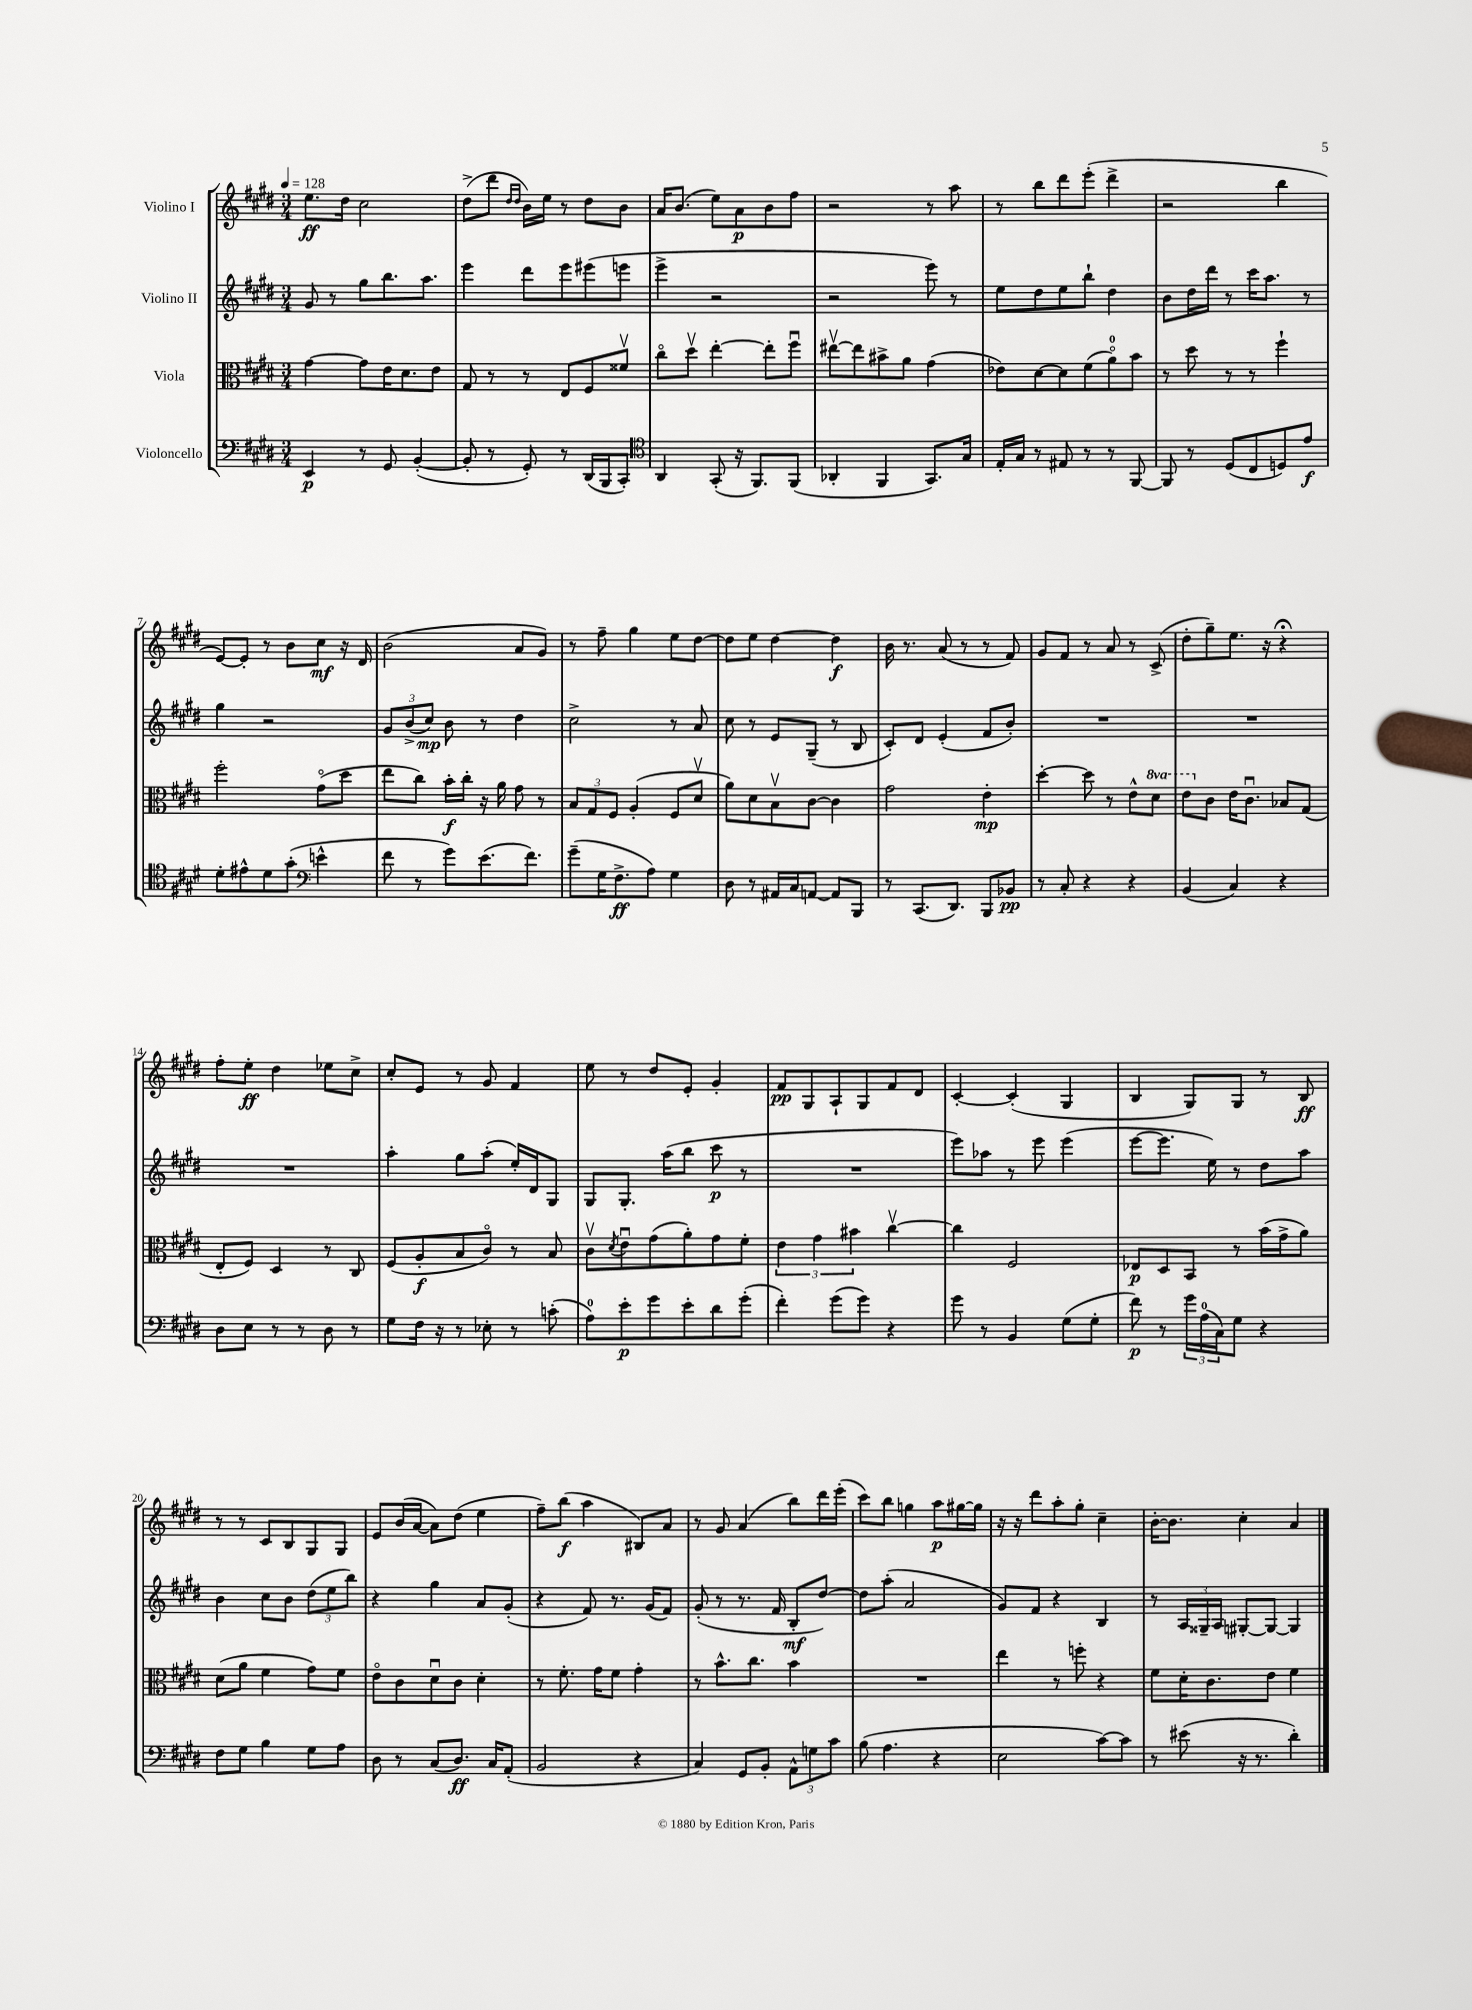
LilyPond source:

<<
\new StaffGroup <<
\new Staff = "s0" \with { instrumentName = "Violino I" } {
    \clef treble \key e \major \numericTimeSignature \time 3/4 \tempo 4 = 128
    e''8.\ff dis''16 cis''2 |
    dis''8->( dis'''8 \grace { dis''16 dis''16 } b'16) e''16 r8 dis''8 b'8 |
    a'16 b'8.( e''8) a'8\p b'8 fis''8 |
    r2 r8 a''8 |
    r8 b''8 dis'''8 e'''8-.( dis'''4-> |
    r2 b''4 |
    e'8~) e'8-. r8 b'8 cis''8\mf r16 dis'16 |
    b'2( a'8 gis'8) |
    r8 fis''8-- gis''4 e''8 dis''8~ |
    dis''8 e''8 dis''4~ dis''4\f |
    b'16 r8. a'8( r8 r8 fis'8) |
    gis'8 fis'8 r8 a'8 r8 cis'8->( |
    dis''8-. gis''8--) e''8. r16 r4\fermata |
    fis''8-. e''8-.\ff dis''4 ees''8 cis''8-> |
    cis''8-. e'8 r8 gis'8 fis'4 |
    e''8 r8 dis''8 e'8-. gis'4-. |
    fis'8\pp gis8 a8-! gis8 fis'8 dis'8 |
    cis'4~-. cis'4-.( gis4 |
    b4 gis8) gis8 r8 b8\ff |
    r8 r8 cis'8 b8 gis8 gis8 |
    e'8 b'16( a'16~ a'8) dis''8( e''4 |
    fis''8--) b''8\f( a''4 bis8) a'8 |
    r8 gis'8 a'4( b''8) dis'''16 e'''16-.( |
    cis'''8) b''8 g''4 a''8\p gis''16~ gis''16 |
    r16 r16 dis'''8 a''8-. gis''8-. cis''4-- |
    b'16~-. b'8. cis''4-. a'4 \bar "|." |
}
\new Staff = "s1" \with { instrumentName = "Violino II" } {
    \clef treble \key e \major \numericTimeSignature \time 3/4
    gis'8 r8 gis''8 b''8. a''8. |
    e'''4 dis'''8 e'''8 eis'''8( e'''8 |
    e'''4-> r2 |
    r2 e'''8) r8 |
    e''8 dis''8 e''8 b''8-! dis''4 |
    b'8 dis''16 dis'''16 r8 cis'''16 a''8. r8 |
    gis''4 r2 |
    \tuplet 3/2 { gis'8 b'8->( cis''8\mp) } b'8 r8 dis''4 |
    cis''2-> r8 a'8 |
    cis''8 r8 e'8 gis8--( r8 b8 |
    cis'8-.) dis'8 e'4-.( fis'8 b'8-.) |
    R2. |
    R2. |
    R2. |
    a''4-. gis''8 a''8-.( e''16-.) dis'16 gis8 |
    gis8 gis8.-. a''16( b''8 cis'''8\p r8 |
    R2. |
    e'''8) aes''8 r8 e'''8 e'''4( |
    e'''8~ e'''8. e''16) r8 dis''8 a''8 |
    b'4 cis''8 b'8 \tuplet 3/2 { dis''8( e''8 b''8) } |
    r4 gis''4 a'8 gis'8-.( |
    r4 fis'8) r8. gis'16( fis'8) |
    gis'8-.( r8 r8. fis'16 b8-.\mf dis''8~) |
    dis''8 a''8-.( a'2 |
    gis'8) fis'8 r4 b4 |
    r8 \tuplet 3/2 { a16 gisis16-- a16 } gis8~-. gis8~ gis4 \bar "|." |
}
\new Staff = "s2" \with { instrumentName = "Viola" } {
    \clef alto \key e \major \numericTimeSignature \time 3/4 \set Staff.ottavationMarkups = #ottavation-simple-ordinals
    gis'4~ gis'8 e'16 dis'8. e'8 |
    gis8 r8 r8 e8 fis8 fisis'8\upbow |
    cis''8\flageolet dis''8\upbow e''4~-. e''8-. fis''8\downbow |
    eis''8~\upbow eis''8 bis'8-> a'8 gis'4( |
    ees'8) dis'8~ dis'8 fis'8( a'8-0\flageolet) b'8 |
    r8 dis''8 r8 r8 fis''4-! |
    fis''2-. gis'8\flageolet( dis''8 |
    e''8 cis''8) b'16-.\f cis''16-. r16 a'16 gis'8 r8 |
    \tuplet 3/2 { b8 gis8 fis8 } a4-.( fis8 dis'8\upbow |
    a'8) dis'8 b8\upbow cis'8~ cis'4 |
    gis'2 e'4-.\mp |
    dis''4~-. dis''8 r8 e'8-^ \ottava #1 dis''8 |
    e''8 \ottava #0 cis'8 e'16 cis'8.\downbow bes8 gis8( |
    e8-. fis8) dis4 r8 cis8 |
    fis8( a8-.\f b8 cis'8\flageolet) r8 b8 |
    cis'8\upbow \acciaccatura { dis'8 } e'8\downbow gis'8( a'8-.) gis'8 fis'8-. |
    \tuplet 3/2 { e'4 gis'4 bis'4 } cis''4~\upbow |
    cis''4 fis2 |
    ees8\p dis8 b,8 r8 b'16( gis'16-> a'8) |
    dis'8( a'8 fis'4 gis'8) fis'8 |
    e'8\flageolet cis'8 dis'8\downbow cis'8 dis'4-. |
    r8 fis'8.-. gis'16 fis'8 gis'4-. |
    r8 b'8.-^ cis''8. b'4 |
    R2. |
    e''4 r8 f''8-. r4 |
    fis'8 dis'16-. cis'8. e'8 fis'4 \bar "|." |
}
\new Staff = "s3" \with { instrumentName = "Violoncello" } {
    \clef bass \key e \major \numericTimeSignature \time 3/4
    e,4\p r8 gis,8 b,4~-.( |
    b,8-. r8 gis,8-.) r8 dis,16( b,,16 cis,8-.) |
    \clef tenor a,4 gis,8-.( r16 fis,8.) fis,8( |
    aes,4-. fis,4 gis,8.) gis16 |
    e16-. gis16 r8 eis8 r8 r8 fis,8~ |
    fis,8 r8 dis8( cis8 d8) e'8\f |
    dis'8-. eis'8-^ dis'8 gis'8-.( \clef bass e'4-^ |
    fis'8 r8 gis'8) e'8.( fis'8.) |
    gis'8--( gis16 fis8.->\ff a8) gis4 |
    dis8 r8 ais,16 cis16 a,8~ a,8 b,,8 |
    r8 cis,8.( dis,8.) b,,8 bes,8\pp |
    r8 cis8-. r4 r4 |
    b,4( cis4) r4 |
    dis8 e8 r8 r8 dis8 r8 |
    gis8 fis16 r16 r8 ees8-. r8 c'8-.( |
    a8-0) e'8-.\p gis'8 e'8-. dis'8 gis'8-.( |
    fis'4-.) gis'8( gis'8) r4 |
    gis'8 r8 b,4 gis8( gis8-. |
    fis'8\p) r8 \tuplet 3/2 { gis'16 a16-0( cis16) } gis8 r4 |
    fis8 gis8 b4 gis8 a8 |
    dis8 r8 cis8( dis8.\ff) cis16 a,8-.( |
    b,2 r4 |
    cis4) gis,8 b,8-. \tuplet 3/2 { a,8-^ g8 cis'8 } |
    b8( a4. r4 |
    e2 cis'8~) cis'8 |
    r8 eis'8( r16 r8. dis'4-.) \bar "|." |
}
>>
>>
